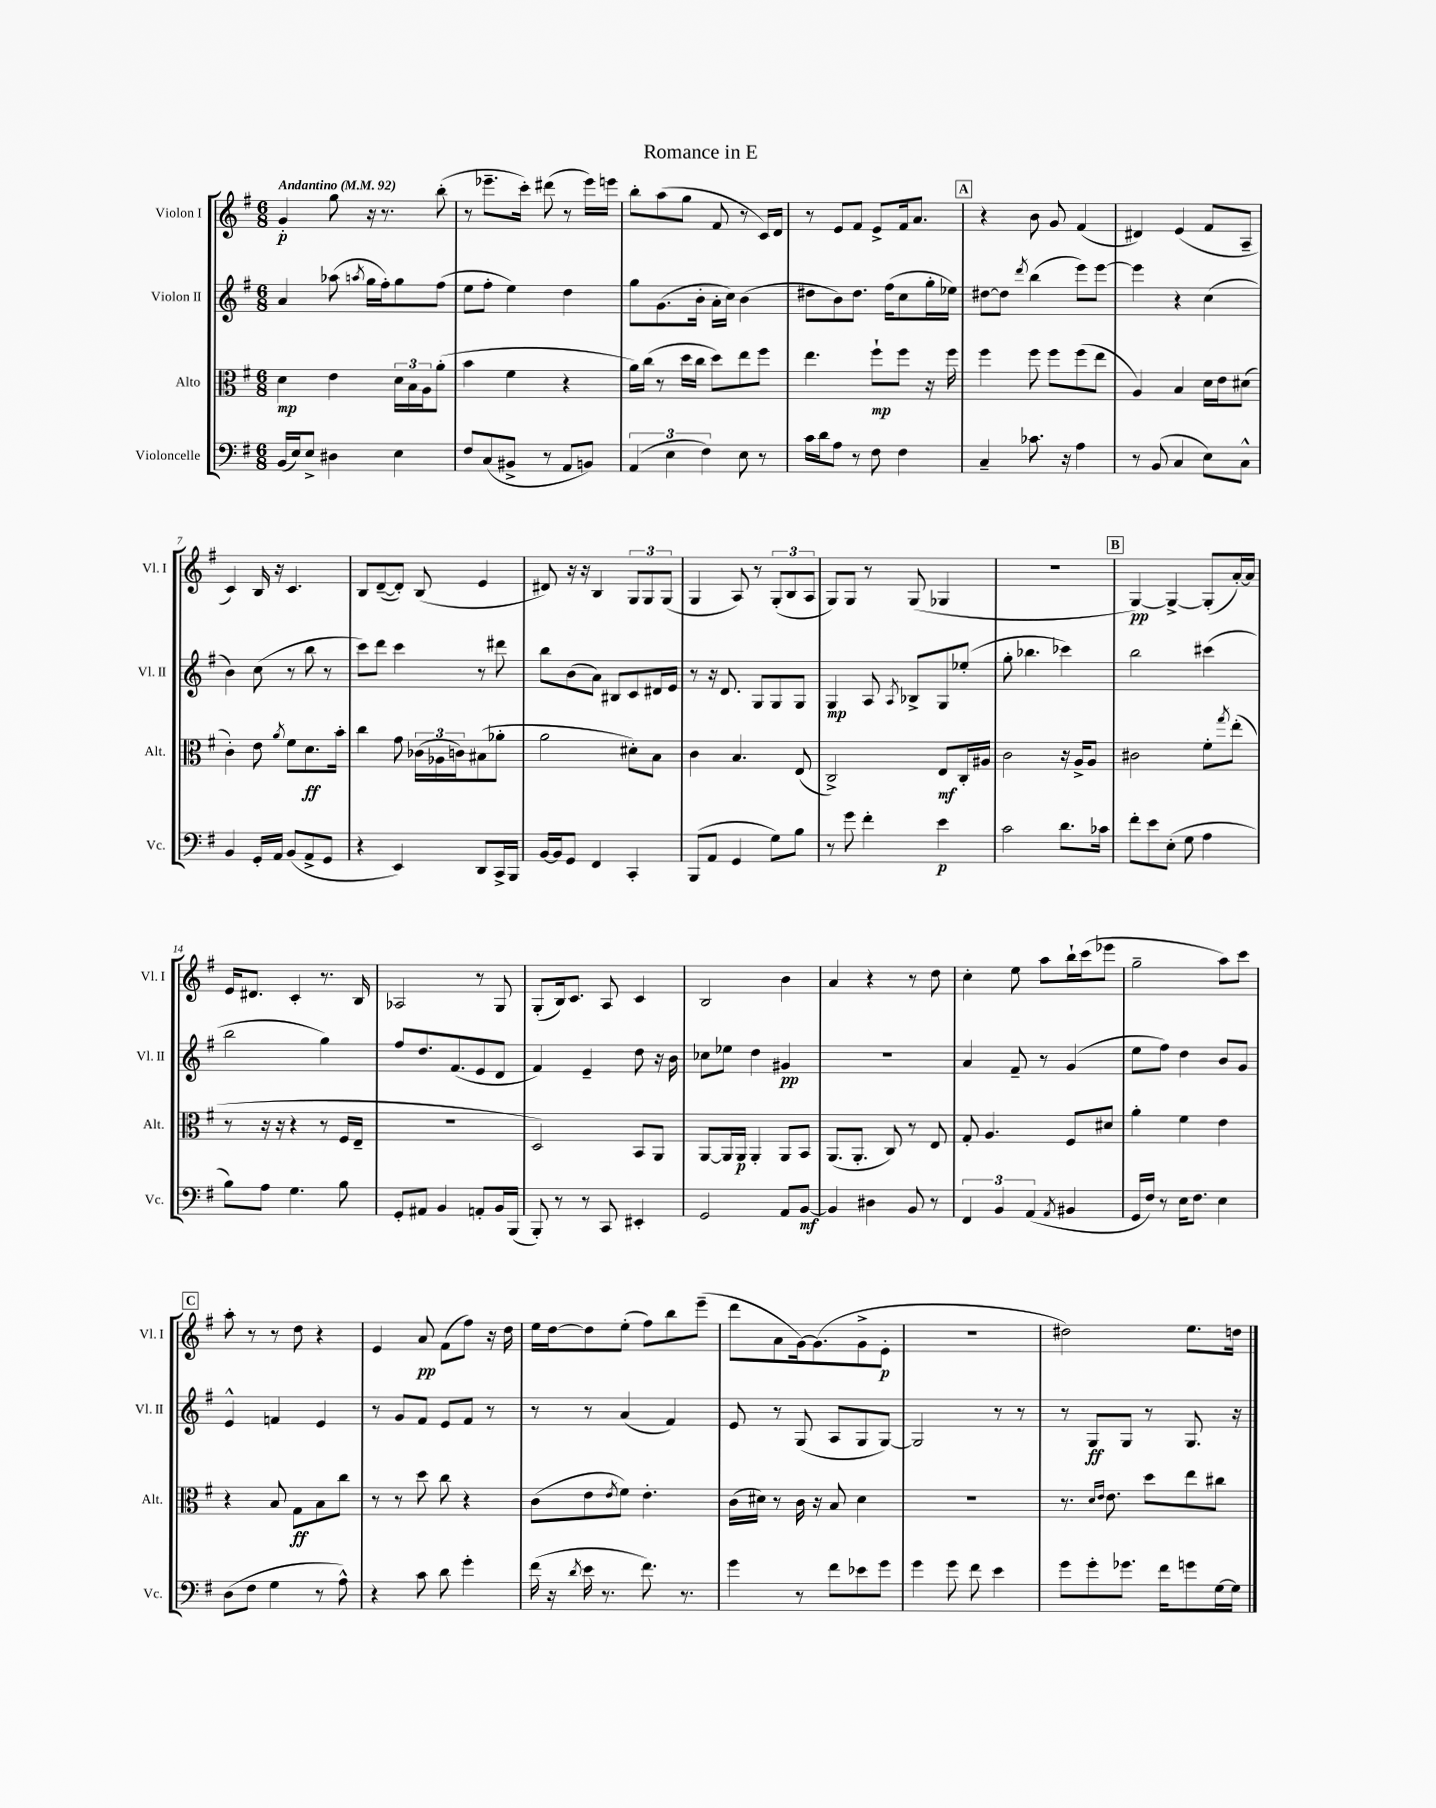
\header { title = "Romance in E" }
<<
\new StaffGroup <<
\new Staff = "s0" \with { instrumentName = "Violon I" shortInstrumentName = "Vl. I" } {
    \clef treble \key g \major \numericTimeSignature \time 6/8 \tempo "Andantino" 4 = 92
    g'4-.\p g''8 r16 r8. b''8-.( |
    r8 ees'''8.-- c'''16-.) dis'''8( r8 ees'''16) e'''16 |
    b''8-. a''8( g''8 fis'8 r8 c'16) d'16 |
    r8 e'8 fis'8 e'8-> fis'16 a'8. |
    \mark \markup { \box "A" } r4 b'8 g'8 fis'4( |
    dis'4) e'4( fis'8 a8-- |
    c'4) b16 r16 c'4. |
    b8 d'8~--( d'8-.) b8( e'4 |
    dis'8) r16 r16 b4 \tuplet 3/2 { g8 g8 g8( } |
    g4 a8) r8 \tuplet 3/2 { g8-.( b8 a8 } |
    g8) g8 r8 g8( ges4 |
    R2. |
    \mark \markup { \box "B" } g4~\pp) g4~-> g8-.( a'16~-.) a'16 |
    e'16 dis'8. c'4-. r8. b16 |
    aes2 r8 g8 |
    g8-.( b16) c'8. a8 c'4 |
    b2 b'4 |
    a'4 r4 r8 d''8 |
    c''4-. e''8 a''8 b''16-! c'''16( ees'''8 |
    g''2-- a''8) c'''8 |
    \mark \markup { \box "C" } a''8-. r8 r8 d''8 r4 |
    e'4 a'8\pp fis'8( fis''8) r16 d''16 |
    e''16 d''16~ d''8 e''8-.( fis''8) b''8 e'''8--( |
    d'''8 a'8 g'16~) g'8.( g'8-> e'8-.\p |
    R2. |
    dis''2) e''8. d''16 \bar "|." |
}
\new Staff = "s1" \with { instrumentName = "Violon II" shortInstrumentName = "Vl. II" } {
    \clef treble \key g \major \numericTimeSignature \time 6/8
    a'4 aes''8( \acciaccatura { a''8 } g''16 fis''16-.) g''8 fis''8( |
    e''8 fis''8-. e''4) d''4 |
    g''8 g'8.( b'16-. a'16-. c''16) b'4( |
    dis''8 b'8) dis''8. fis''16( c''8 g''16-. ees''16) |
    \mark \markup { \box "A" } dis''8~ dis''8 \acciaccatura { d'''8 } b''4( e'''8) e'''8~ |
    e'''4 r4 c''4( |
    b'4) c''8( r8 b''8 r8 |
    c'''8) d'''8 c'''4 r8 dis'''8 |
    b''8 b'8( a'8) bis8 c'8 dis'16 e'16 |
    r8 r16 d'8. g8 g8 g8 |
    g4\mp a8 \acciaccatura { a8 } bes8-> g8 ees''8-.( |
    g''8-. bes''4. ces'''4) |
    \mark \markup { \box "B" } b''2 cis'''4( |
    b''2 g''4) |
    fis''8 d''8. fis'8.( e'8 d'8 |
    fis'4) e'4-- d''8 r16 b'16 |
    ces''8 ees''8 d''4 gis'4\pp |
    R2. |
    a'4 fis'8-- r8 g'4( |
    e''8 fis''8) d''4 b'8 g'8 |
    \mark \markup { \box "C" } e'4-^ f'4 e'4 |
    r8 g'8 fis'8 e'8 fis'8 r8 |
    r8 r8 a'4( fis'4) |
    e'8 r8 g8( a8 g8 g8~) |
    g2 r8 r8 |
    r8 g8\ff g8 r8 g8. r16 \bar "|." |
}
\new Staff = "s2" \with { instrumentName = "Alto" shortInstrumentName = "Alt." } {
    \clef alto \key g \major \numericTimeSignature \time 6/8
    d'4\mp e'4 \tuplet 3/2 { d'16 b16 a16 } a'8-.( |
    b'4 fis'4 r4 |
    a'16) c''16( r8 d''16 c''16 d''8) e''8 fis''8 |
    e''4. fis''8-!\mp fis''8 r16 fis''16 |
    \mark \markup { \box "A" } fis''4 fis''8 fis''8 fis''8( e''8 |
    a4) b4 d'16 e'16 dis'8( |
    c'4-.) e'8 \acciaccatura { a'8 } fis'8 d'8.\ff b'16-. |
    c''4 g'8 \tuplet 3/2 { ces'16( aes16 c'16) } bis8( aes'8-. |
    a'2 dis'8-.) b8 |
    c'4 b4. e8( |
    c2->) e8\mf c16-. ais16 |
    c'2 r16 a16-> a8 |
    \mark \markup { \box "B" } cis'2 fis'8-. \acciaccatura { g''8 } e''8-.( |
    r8 r16 r16 r4 r8 fis16 e16-- |
    R2. |
    d2) b,8 a,8 |
    a,8~ a,16 a,16\p a,4-. a,8 b,8 |
    a,8.( a,8.-. c8) r8 e8 |
    g8-. a4. fis8 dis'8 |
    a'4-. fis'4 e'4 |
    \mark \markup { \box "C" } r4 b8 g8\ff b8 c''8 |
    r8 r8 d''8 c''8 r4 |
    c'8( e'8 \acciaccatura { e'8 } fis'8) e'4.-. |
    c'16( dis'16) r8 c'16 r16 b8 dis'4 |
    R2. |
    r8. \grace { d'16 e'16 } e'8. d''8 e''8 cis''8 \bar "|." |
}
\new Staff = "s3" \with { instrumentName = "Violoncelle" shortInstrumentName = "Vc." } {
    \clef bass \key g \major \numericTimeSignature \time 6/8
    b,16( e16) e8-> dis4 e4 |
    fis8 c8( bis,8-> r8 a,8 b,8) |
    \tuplet 3/2 { a,4( e4 fis4) } e8 r8 |
    c'16 d'16 a8 r8 fis8 fis4 |
    \mark \markup { \box "A" } c4-- ces'8. r16 a4 |
    r8 b,8( c4 e8) c8-^ |
    b,4 g,16-. a,16 b,8( a,8-> g,8 |
    r4 e,4) d,8 c,16-> b,,16 |
    b,16~ b,16 g,8 fis,4 c,4-. |
    b,,8( a,8 g,4 g8) b8 |
    r8 g'8 fis'4-. e'4\p |
    c'2 d'8. ces'16 |
    \mark \markup { \box "B" } fis'8-. e'8 e8-.( g8 a4 |
    b8) a8 g4. b8 |
    g,8-. ais,8 b,4 a,8-. b,16 b,,16( |
    b,,8-.) r8 r8 c,8 eis,4-. |
    g,2 a,8 b,8~\mf |
    b,4 dis4 b,8 r8 |
    \tuplet 3/2 { fis,4 b,4 a,4( } \acciaccatura { a,8 } bis,4 |
    g,16 fis16) r8 e16 fis8. e4 |
    \mark \markup { \box "C" } d8( fis8 g4 r8 a8-^) |
    r4 c'8 d'8 g'4-. |
    fis'16( r16 \acciaccatura { d'8 } e'16 r8. fis'8.) r8. |
    g'4 r8 fis'8 ees'8 g'8 |
    g'4 g'8 fis'8 e'4 |
    g'8 g'8-. ges'8. fis'16 g'8 g16~ g16 \bar "|." |
}
>>
>>
